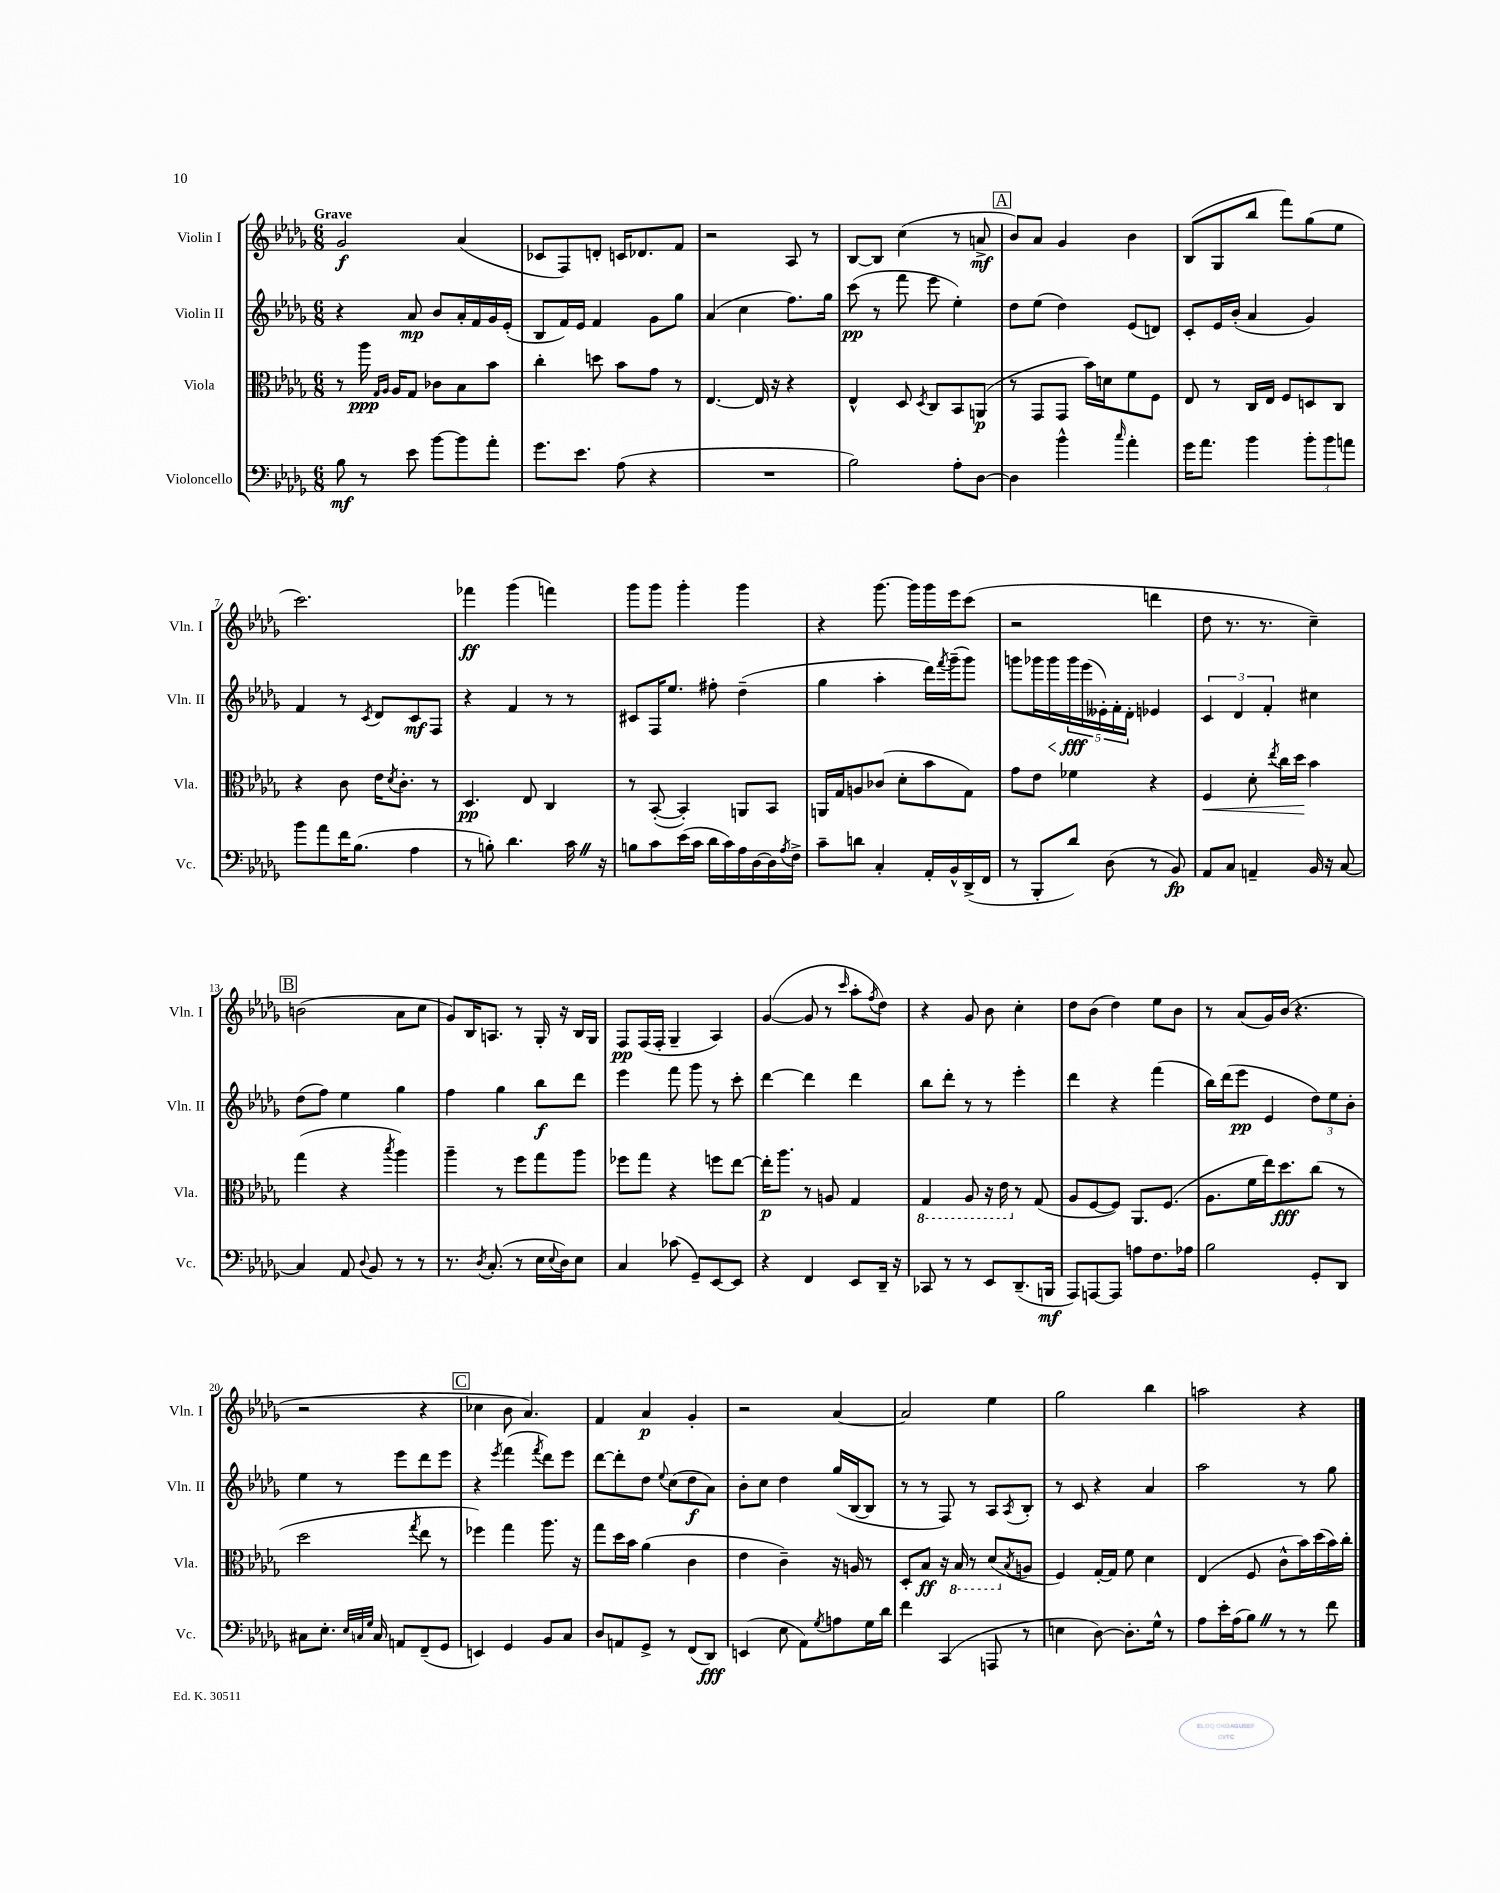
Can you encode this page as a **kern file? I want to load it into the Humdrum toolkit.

**kern	**kern	**kern	**kern
*staff4	*staff3	*staff2	*staff1
*clefF4	*clefC3	*clefG2	*clefG2
*k[b-e-a-d-g-]	*k[b-e-a-d-g-]	*k[b-e-a-d-g-]	*k[b-e-a-d-g-]
*M6/8	*M6/8	*M6/8	*M6/8
8B-\	8r	4r	2g-/
8r	16aa-\	.	.
.	16qqG-/LL	.	.
.	16qqA-/JJ	.	.
.	16A-/LK	.	.
8e-\	8G-/J	8a-/	.
[8b-\L	8c-\L	8b-/L	.
8b-\]	8B-\	16a-'/L	(4a-/
.	.	16f/	.
8a-'\J	8b-\J	16g-/	.
.	.	(16e-'/JJ	.
=	=	=	=
8.g-\L	4cc'\	8B-/L	8c-/L
.	.	16f/L)	8F/)
8.e-\J	.	16e-/JJ	.
.	8dd\	4f/	8d'/J
(8A-\	8b-\L	.	16c/LK
.	.	.	8.d-/
4r	8g-\J	8g-\L	.
.	8r	8gg-\J	8f/J
=	=	=	=
2.r	[4.E-/	(4a-/	2r
.	.	4cc\	.
.	16E-/]	.	.
.	16r	.	.
.	4r	8.ff\L)	8A-/
.	.	.	8r
.	.	16gg-\Jk	.
=	=	=	=
2B-\)	4E-^^/	(8ccc\	[8B-/L
.	.	8r	8B-/]J
.	8D-/	8fff\	(4cc\
.	8qD-/	.	.
.	8C/L	8eee-\	.
8A-'\L	8BB-/	4ee-'\)	8r
[8D-\J	(8AA/J	.	8a^/
=	=	=	=
4D-\]	8r	8dd-\L	8b-/L)
.	8GG-/L	(8ee-\J	8a-/J
4b-^^\	8GG-/J	4dd-\)	4g-/
.	16b-\LL)	.	.
.	16d\J	.	.
16qqcc/	.	.	.
4a-'\	8f\	(8e-/L	4b-\
.	8F\J	8d/J)	.
=	=	=	=
16g-\LK	8E-/	8c'/L	(8B-/L
8.a-\J	.	.	.
.	8r	16e-/L	8G-/
.	.	(16b-'/JJ	.
4b-\	16C/LL	4a-/	8bb-/J
.	16E-/JJ	.	.
.	8F/L	.	8fff\L)
12b-'\L	8D/	4g-/)	(8gg-\
12b-\	.	.	.
.	8C/J	.	8ee-\J
12a\J	.	.	.
=	=	=	=
8b-\L	4r	4f/	2.ccc\)
8a-\	.	.	.
16f\K	8c\	8r	.
(8.B-\J	.	.	.
.	.	8qc/	.
.	16e-\LK	8d-/L	.
.	8qd-/	.	.
.	8.c'\J	.	.
4A-\	.	8c/	.
.	8r	8F/J	.
=	=	=	=
8r	4.D-/	4r	4fff-\
8B'\)	.	.	.
4.d-\	.	4f/	(4ggg-\
.	8E-/	.	.
.	4C/	8r	4fff\)
16c\	.	8r	.
16r	.	.	.
=	=	=	=
8B\L	8r	8c#/L	8ggg-\L
8c\	([8BB-'/	16F/K	8ggg-\J
.	.	8.ee-/J	.
(16e-\L	4BB-'/])	.	4ggg-'\
16c\JJ	.	.	.
16d-\LL	.	8ff#'\	.
16c\)	.	.	.
16A-\	8AA/L	(4dd-~\	4ggg-\
[16D-\	.	.	.
16D-\]	8BB-/J	.	.
8qA-/	.	.	.
16F^\JJ	.	.	.
=	=	=	=
8c~\L	16AA/LL	4gg-\	4r
.	16G-/J	.	.
8d\J	8A/	.	.
4C'/	(8c-/J	4aa-'\	[8.ggg-\
.	8d-'\L	.	.
.	.	.	16ggg-\]LL
16AA-'/LL	8b-\	16ddd-\LL)	16ggg-\
.	.	8qfff/	.
16BB-^^/	.	(16ggg-~\J	16eee-\J
(16DD-^/	8G-\J)	8ggg-\J)	(8ccc\J
16FF/JJ	.	.	.
=	=	=	=
8r	8g-\L	8ggg\L	2r
8BBB-'/L	8e-\J	16ggg-\L	.
.	.	16ggg-\	.
8d-/J)	4f-\	20ggg-\	.
.	.	(20eee-\	.
.	.	20e--'\)	.
(8D-\	.	.	.
.	.	20f'\	.
.	.	20d-'\JJ	.
8r	4r	4e-/	4ddd\
8BB-/)	.	.	.
=	=	=	=
8AA-/L	4F/	6c/	8dd-\
8C/J	.	.	8.r
.	.	6d-/	.
4AA~/	8d-'\	.	.
.	.	.	8.r
.	.	6f'/	.
.	8qee-/	.	.
.	16cc\LL	.	.
.	16dd-\JJ	.	.
16BB-/	4b-\	4cc#\	4cc~\)
16r	.	.	.
[8C/	.	.	.
=	=	=	=
4C/]	(4gg-\	(8dd-\L	(2b\
.	.	8ff\J)	.
8AA-/	4r	4ee-\	.
8qqD-/	.	.	.
8BB-/	.	.	.
.	8qbb-/	.	.
8r	4aa-\)	4gg-\	8a-\L
8r	.	.	8cc\J
=	=	=	=
8.r	4aa-~\	4ff\	8g-/L)
.	.	.	16B-/K
8qD-/	.	.	.
(8.C'/	.	.	8.A/J
.	8r	4gg-\	.
8r	8ff\L	.	8r
16E-\LL	8gg-\	8bb-\L	16G-'/
8qqE-/	.	.	.
16D-\J)	.	.	16r
8E-\J	8aa-\J	8ddd-\J	16B-/LL
.	.	.	16G-/JJ
=	=	=	=
4C/	8ff-\L	4eee-\	8F/L
.	8gg-\J	.	(16F/L
.	.	.	16F'/JJ
(8c-\	4r	8fff\	4G-~/
8GG-~/L)	.	8ggg-\	.
[8EE-/	8ff\L	8r	4A-/)
8EE-/]J	[8ee-\J	8ccc'\	.
=	=	=	=
4r	16ee-'\]LK	[4ddd-\	([4g-/
.	8.aa-\J	.	.
4FF/	8r	4ddd-\]	8g-/]
.	8A/	.	8r
.	.	.	16qqccc/
8EE-/L	4G-/	4ddd-\	8aa-'\L
.	.	.	8qff/
16DD-~/Jk	.	.	8dd-\J)
16r	.	.	.
=	=	=	=
8CC-/	4GG-/	8bb-\L	4r
8r	.	8ddd-'\J	.
8r	8AA-/	8r	8g-/
8EE-/L	16r	8r	8b-\
.	16E-\	.	.
(8.DD-~/	8r	4eee-'\	4cc'\
.	(8G-/	.	.
16BBB/Jk	.	.	.
=	=	=	=
8AAA-/L)	8A-/L	4ddd-\	8dd-\L
[8AAA/	[8F/	.	(8b-\J
8AAA/]J	8F/]J)	4r	4dd-\)
8A\L	8.AA-/L	.	.
8.F\	.	(4fff\	8ee-\L
.	(8.F/J	.	.
.	.	.	8b-\J
16A-\Jk	.	.	.
=	=	=	=
2B-\	8.A-\L	16bb-\LL)	8r
.	.	(16ddd-\J	.
.	.	8eee-\J	(8a-/L
.	16f\L	.	.
.	16ee-\J)	4e-/	16g-/L)
.	8.dd-\	.	(16b-/JJ
.	.	.	4.r
8GG-'/L	(8cc\J	12dd-\L)	.
.	.	12ee-\	.
8DD-/J	8r	.	.
.	.	12b-'\J	.
=	=	=	=
8C#\L	2dd-\	4ee-\	2r
8.E-'\J	.	.	.
.	.	8r	.
32qqE-/LLL	.	.	.
32qqC/	.	.	.
32qqG-/JJJ	.	.	.
16C/	.	.	.
8AA/L	.	8eee-\L	.
.	8qgg-/	.	.
(8FF~/	8ee-\	8ddd-\	4r
8GG-/J	8r	8eee-\J	.
=	=	=	=
4EE/)	4ff-\)	4r	4cc-\
.	.	8qeee-/	.
4GG-/	4gg-\	(4fff\	8b-\
.	.	.	4.a-/)
.	.	8qfff/	.
8BB-/L	8.aa-\	8ddd-\L)	.
8C/J	.	8eee-\J	.
.	16r	.	.
=	=	=	=
8D-/L	8gg-\L	[8ddd-\L	4f/
8AA/	16dd-\L	8ddd-'\]	.
.	16b-\JJ	.	.
8GG-^/J	(4a-\	8dd-\J	4a-/
.	.	8qqee-/	.
8r	.	(8cc\L	.
(8FF/L	4c\	8dd-\	4g-'/
8DD-/J)	.	8a-\J)	.
=	=	=	=
(4EE/	4e-\	8b-'\L	2r
.	.	8cc\J	.
8E-\	4c~\)	4dd-\	.
8AA-\L)	.	.	.
8qG-/	.	.	.
8A\	16r	(16gg-/LL	[4a-/
.	16A/	[16B-/J	.
16G-\L	8r	8B-/]J	.
16d-\JJ	.	.	.
=	=	=	=
4f\	8D-'/L	8r	2a-/]
.	8B-/J	8r	.
(4CC/	16r	8F/)	.
.	16BB-/	.	.
.	8r	8r	.
8AAA/	(8D-/L	8A-/L	4ee-\
.	8qB-/	8qA-/	.
8r	8A/J	8B-'/J	.
=	=	=	=
4E\	4F/)	8r	2gg-\
.	.	8c/	.
[8D-\)	[16G-'/LL	4r	.
.	16G-/]JJ	.	.
8.D-'\]L	8f\	.	.
.	4d-\	4a-/	4bb-\
16G-^^\Jk	.	.	.
8r	.	.	.
=	=	=	=
8A-\L	(4E-/	2aa-\	2aa\
16e-'\L	.	.	.
(16A-\J	.	.	.
8B-\J)	8F/	.	.
8r	8c^^\L	.	.
8r	16b-\L)	8r	4r
.	(16dd-\	.	.
8f\	16b-\)	8gg-\	.
.	16cc'\JJ	.	.
==	==	==	==
*-	*-	*-	*-
